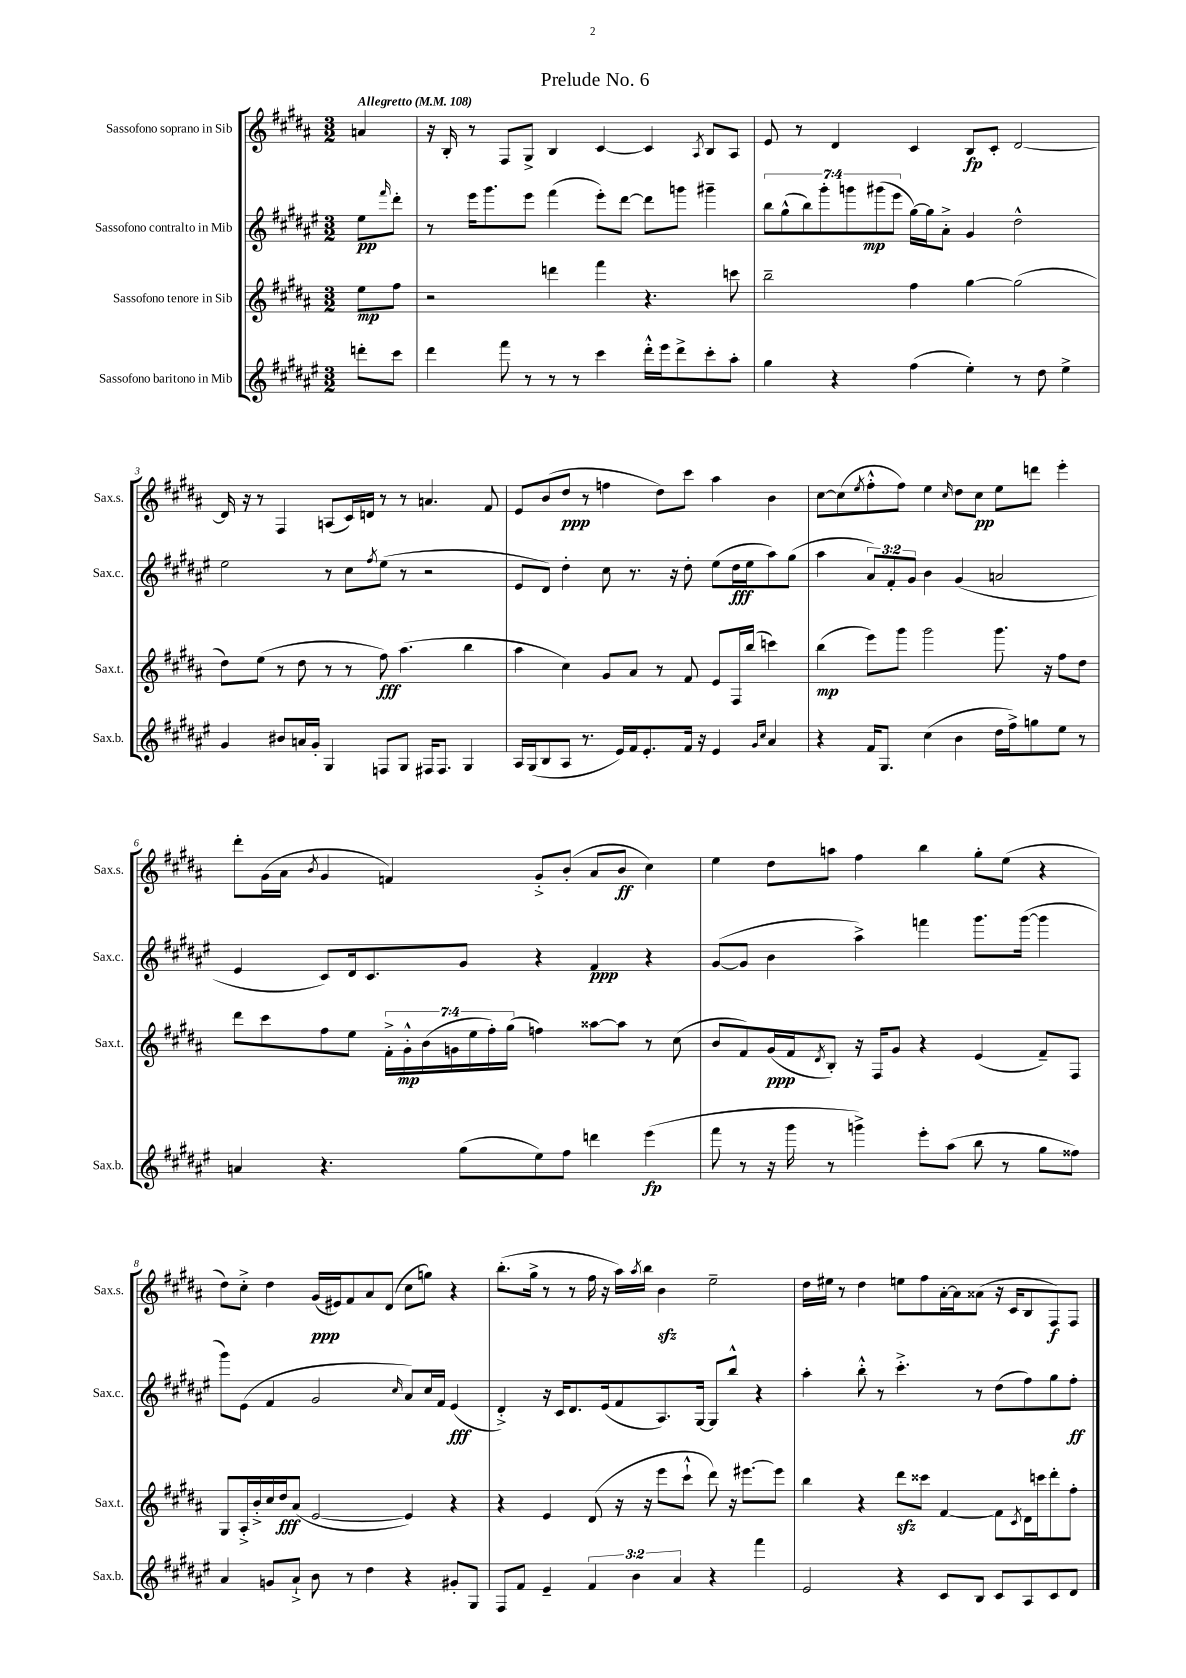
\header { title = "Prelude No. 6" }
<<
\new StaffGroup <<
\new Staff = "s0" \with { instrumentName = "Sassofono soprano in Sib" shortInstrumentName = "Sax.s." } {
    \clef treble \key b \major \numericTimeSignature \time 3/2 \partial 4 \tempo "Allegretto" 4 = 108
    a'4 |
    r16 b16-. r8 fis8 gis8-> b4 cis'4~ cis'4 \acciaccatura { ais8 } b8 ais8 |
    e'8 r8 dis'4 cis'4 b8\fp cis'8-. dis'2~ |
    dis'16 r16 r8 fis4 a8( cis'16) d'16 r8 r8 a'4. fis'8 |
    e'8 b'8( dis''8\ppp r8 f''4 dis''8) cis'''8 ais''4 b'4 |
    cis''8~ cis''8( \acciaccatura { e''8 } fis''8-.-^ fis''8) e''4 \grace { cis''16 } dis''8 cis''8\pp e''8 d'''8 e'''4-. |
    dis'''8-. gis'16( ais'16 \acciaccatura { b'8 } gis'4 f'4) gis'8-.-> b'8-.( ais'8 b'8\ff cis''4) |
    e''4 dis''8 a''8 fis''4 b''4 gis''8-. e''8( r4 |
    dis''8) cis''8-.-> dis''4 gis'16\ppp( eis'16) fis'8 ais'8 dis'8( cis''8 g''8) r4 |
    b''8.-.( gis''16-> r8 r8 fis''16 r16 ais''16) \acciaccatura { ais''8 } b''16 b'4\sfz e''2-- |
    dis''16 eis''16 r8 dis''4 e''8 fis''8 ais'16~-. ais'16 aisis'8( r16 cis'16 b8 fis8\f) fis8 \bar "|." |
}
\new Staff = "s1" \with { instrumentName = "Sassofono contralto in Mib" shortInstrumentName = "Sax.c." } {
    \clef treble \key fis \major \numericTimeSignature \time 3/2 \override Staff.TupletNumber.text = #tuplet-number::calc-fraction-text \partial 4
    eis''8\pp \grace { fis'''16 } dis'''8-. |
    r8 eis'''16 gis'''8. eis'''8 fis'''4( eis'''8-.) dis'''8~ dis'''8 g'''8 gis'''4-- |
    \tuplet 7/4 { b''8 gis''8-^( b''8) gis'''8-. g'''8 gis'''8\mp( eis'''8 } gis''16~) gis''16 ais'8-.-> gis'4 dis''2-^ |
    eis''2 r8 cis''8 \acciaccatura { fis''8 } eis''8( r8 r2 |
    eis'8 dis'8) dis''4-. cis''8 r8. r16 dis''8-. eis''8( dis''16\fff eis''16 ais''8) gis''8( |
    ais''4 \tuplet 3/2 { ais'8) fis'8-. gis'8 } b'4 gis'4( a'2 |
    eis'4 cis'8) dis'16 cis'8. gis'8 r4 fis'4\ppp r4 |
    gis'8~( gis'8 b'4 ais''4->) f'''4 gis'''8. gis'''16~( gis'''4 |
    gis'''8) eis'8( fis'4 gis'2 \grace { cis''16 } ais'8) cis''16 fis'16 eis'4\fff( |
    dis'4-.->) r16 cis'16 dis'8. eis'16( fis'8 ais8.) gis16~ gis8 b''8-^ r4 |
    ais''4-. b''8-.-^ r8 cis'''4.-.-> r8 dis''8( fis''8) gis''8 fis''8-.\ff \bar "|." |
}
\new Staff = "s2" \with { instrumentName = "Sassofono tenore in Sib" shortInstrumentName = "Sax.t." } {
    \clef treble \key b \major \numericTimeSignature \time 3/2 \override Staff.TupletNumber.text = #tuplet-number::calc-fraction-text \partial 4
    e''8\mp fis''8 |
    r2 d'''4 fis'''4 r4. c'''8 |
    b''2-- fis''4 gis''4~ gis''2( |
    dis''8) e''8( r8 dis''8 r8 r8 fis''8\fff) ais''4.( b''4 |
    ais''4 cis''4) gis'8 ais'8 r8 fis'8 e'8 fis16 b''16( c'''4) |
    b''4\mp( e'''8) gis'''8 gis'''2 gis'''8. r16 fis''8 dis''8 |
    dis'''8 cis'''8 fis''8 e''8 \tuplet 7/4 { fis'16-.-> gis'16-.-^\mp b'16( g'16 e''16 fis''16-.) gis''16( } f''4) aisis''8~ aisis''8 r8 cis''8( |
    b'8 fis'8) gis'16\ppp( fis'16 \acciaccatura { dis'8 } b8-.) r16 fis16 gis'8 r4 e'4( fis'8--) fis8 |
    gis8 ais16-.-> b'16-.-> cis''16 dis''16\fff ais'8( e'2~ e'4) r4 |
    r4 e'4 dis'8( r16 r16 e'''8 cis'''8-!-^ dis'''8) r16 eis'''8.~ eis'''8 |
    b''4 r4 dis'''8\sfz cisis'''8 fis'4~ fis'8 \acciaccatura { cis'8 } dis'16 c'''16 dis'''8-. fis''8-. \bar "|." |
}
\new Staff = "s3" \with { instrumentName = "Sassofono baritono in Mib" shortInstrumentName = "Sax.b." } {
    \clef treble \key fis \major \numericTimeSignature \time 3/2 \override Staff.TupletNumber.text = #tuplet-number::calc-fraction-text \partial 4
    d'''8-. cis'''8 |
    dis'''4 fis'''8 r8 r8 r8 cis'''4 dis'''16-.-^ eis'''16 dis'''8-> cis'''8-. ais''8-. |
    gis''4 r4 fis''4( eis''4-.) r8 dis''8 eis''4-> |
    gis'4 bis'8 a'16 gis'16-. gis4 f8 gis8 fis16 fis8. gis4 |
    ais16 gis16( b8 ais8 r8. eis'16) fis'16 eis'8.-. fis'16 r16 eis'4 \grace { gis'16 cis''16 } ais'4 |
    r4 fis'16 gis8. cis''4( b'4 dis''16 fis''16->) g''8 eis''8 r8 |
    a'4 r4. gis''8( eis''8) fis''8 d'''4 eis'''4\fp( |
    fis'''8 r8 r16 gis'''16 r8 g'''4->) eis'''8-. ais''8( b''8 r8 gis''8 fisis''8) |
    ais'4 g'8 ais'8-!-> b'8 r8 dis''4 r4 gis'8-. gis8 |
    fis8 fis'8 eis'4-- \tuplet 3/2 { fis'4 b'4 ais'4 } r4 fis'''4 |
    eis'2 r4 cis'8 b8 cis'8 ais8 cis'8 dis'8 \bar "|." |
}
>>
>>
